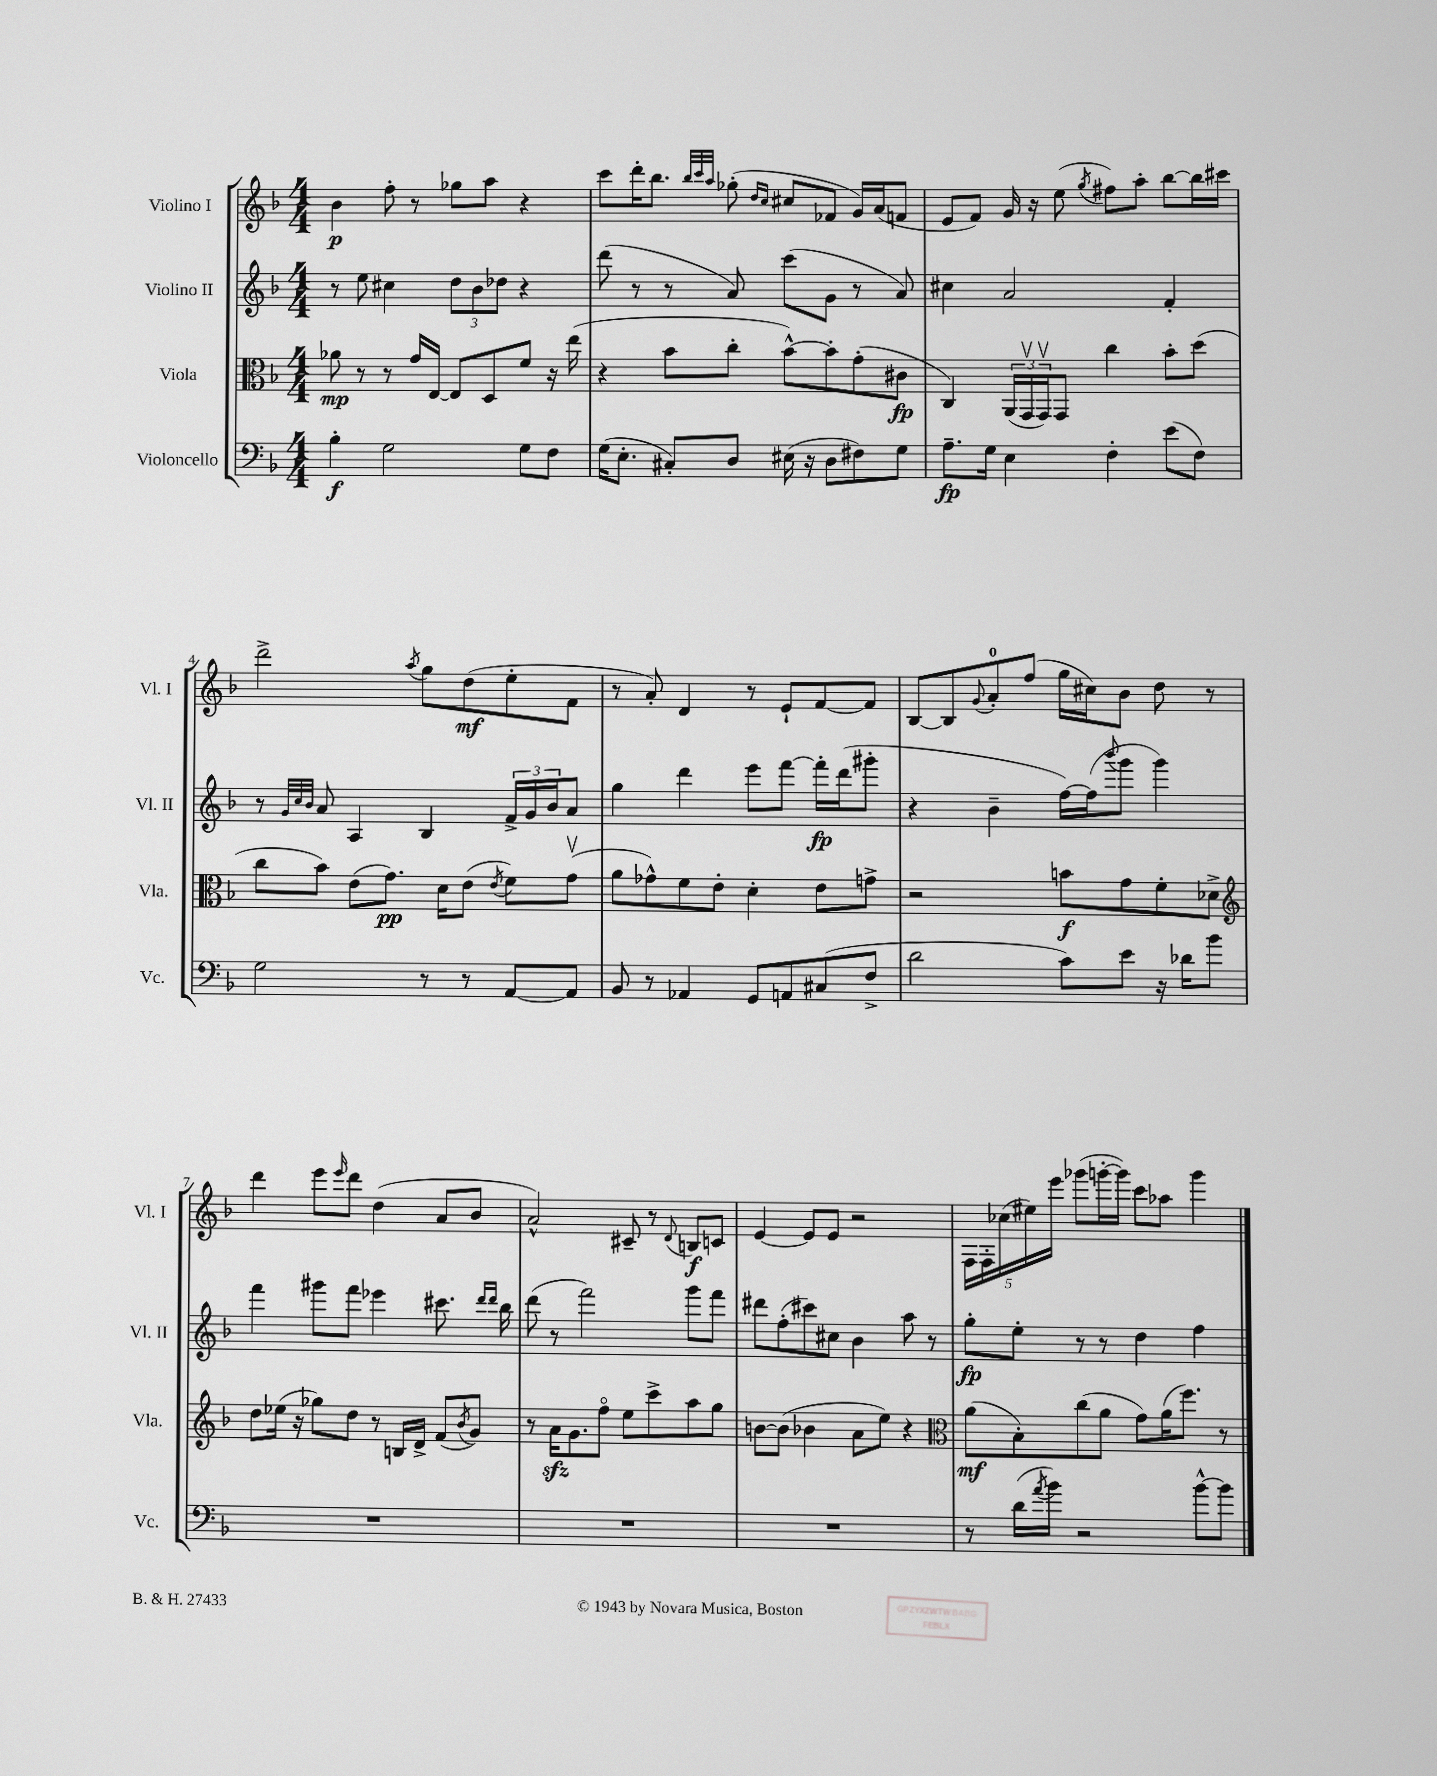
<<
\new StaffGroup <<
\new Staff = "s0" \with { instrumentName = "Violino I" shortInstrumentName = "Vl. I" } {
    \clef treble \key f \major \numericTimeSignature \time 4/4
    bes'4\p f''8-. r8 ges''8 a''8 r4 |
    c'''8 d'''16-. bes''8. \grace { bes''32 c'''32 a''32 } ges''8-.( \grace { d''16 c''16 } cis''8 fes'8 g'16) a'16( f'8 |
    e'8 f'8) g'16 r16 e''8( \acciaccatura { g''8 } fis''8) a''8-. bes''8~ bes''16 cis'''16 |
    d'''2-> \acciaccatura { a''8 } g''8 d''8\mf( e''8-. f'8 |
    r8 a'8-.) d'4 r8 e'8-! f'8~ f'8 |
    bes8~ bes8 \appoggiatura { g'8 } a'8-0-. f''8( g''16 cis''16) bes'8 d''8 r8 |
    d'''4 e'''8 \grace { e'''16 } d'''8 d''4( a'8 bes'8 |
    a'2-^) cis'8-- r8 \appoggiatura { d'8 } b8\f c'8 |
    e'4~ e'8 e'8 r2 |
    \tuplet 5/4 { f16 f16-. ces''16( eis''16) e'''16 } ges'''8( g'''16~-. g'''16) c'''8 aes''8 g'''4 \bar "|." |
}
\new Staff = "s1" \with { instrumentName = "Violino II" shortInstrumentName = "Vl. II" } {
    \clef treble \key f \major \numericTimeSignature \time 4/4
    r8 e''8 cis''4 \tuplet 3/2 { d''8 bes'8 des''8 } r4 |
    d'''8( r8 r8 a'8) c'''8( g'8 r8 a'8) |
    cis''4 a'2 f'4-. |
    r8 \grace { g'32 c''32 bes'32 } a'8 a4 bes4 \tuplet 3/2 { f'16-> g'16 bes'16 } a'8 |
    g''4 d'''4 e'''8 f'''8~ f'''16-.\fp d'''16( gis'''8-. |
    r4 bes'4-- f''16~) f''16( \appoggiatura { bes'''8 } g'''8 g'''4) |
    f'''4 gis'''8 f'''8 ees'''4 cis'''8. \grace { d'''16 d'''16 } bes''16 |
    d'''8( r8 f'''2) g'''8 f'''8 |
    dis'''8 f''8-.( cis'''8) cis''8 bes'4 a''8 r8 |
    g''8-.\fp e''8-. r8 r8 d''4 f''4 \bar "|." |
}
\new Staff = "s2" \with { instrumentName = "Viola" shortInstrumentName = "Vla." } {
    \clef alto \key f \major \numericTimeSignature \time 4/4
    aes'8\mp r8 r8 g'16 e16~ e8 d8 f'8 r16 e''16( |
    r4 bes'8 c''8-. bes'8~-^) bes'8-. g'8-.( cis'8\fp |
    c4) \tuplet 3/2 { a,16( g,16\upbow g,16\upbow) } g,8 c''4 bes'8-. d''8( |
    c''8 bes'8) e'8( g'8.\pp) d'16 e'8( \acciaccatura { e'8 } f'8) g'8\upbow( |
    a'8 ges'8-^) f'8 e'8-. d'4-. e'8 g'8-> |
    r2 b'8\f g'8 f'8-. des'8-> |
    \clef treble d''8 ees''16( r16 ges''8) d''8 r8 b16 d'16-> f'8( \acciaccatura { bes'8 } g'8) |
    r8 a'16\sfz g'8. f''8\flageolet e''8 c'''8-> a''8 g''8 |
    b'8~ b'8( bes'4 a'8 e''8) r4 |
    \clef alto a'8\mf( bes8-.) c''8( a'8 g'8) a'16( f''8.) r8 \bar "|." |
}
\new Staff = "s3" \with { instrumentName = "Violoncello" shortInstrumentName = "Vc." } {
    \clef bass \key f \major \numericTimeSignature \time 4/4
    bes4-.\f g2 g8 f8 |
    g16( e8.-. cis8-.) d8 eis16( r16 d8 fis8) g8 |
    a8.--\fp g16 e4 f4-. e'8( f8) |
    g2 r8 r8 a,8~ a,8 |
    bes,8 r8 aes,4 g,8 a,8 cis8( f8-> |
    d'2 c'8) e'8 r16 des'16 bes'8 |
    R1 |
    R1 |
    R1 |
    r8 d'16( \acciaccatura { a'8 } bes'16) r2 bes'8~-^ bes'8 \bar "|." |
}
>>
>>
